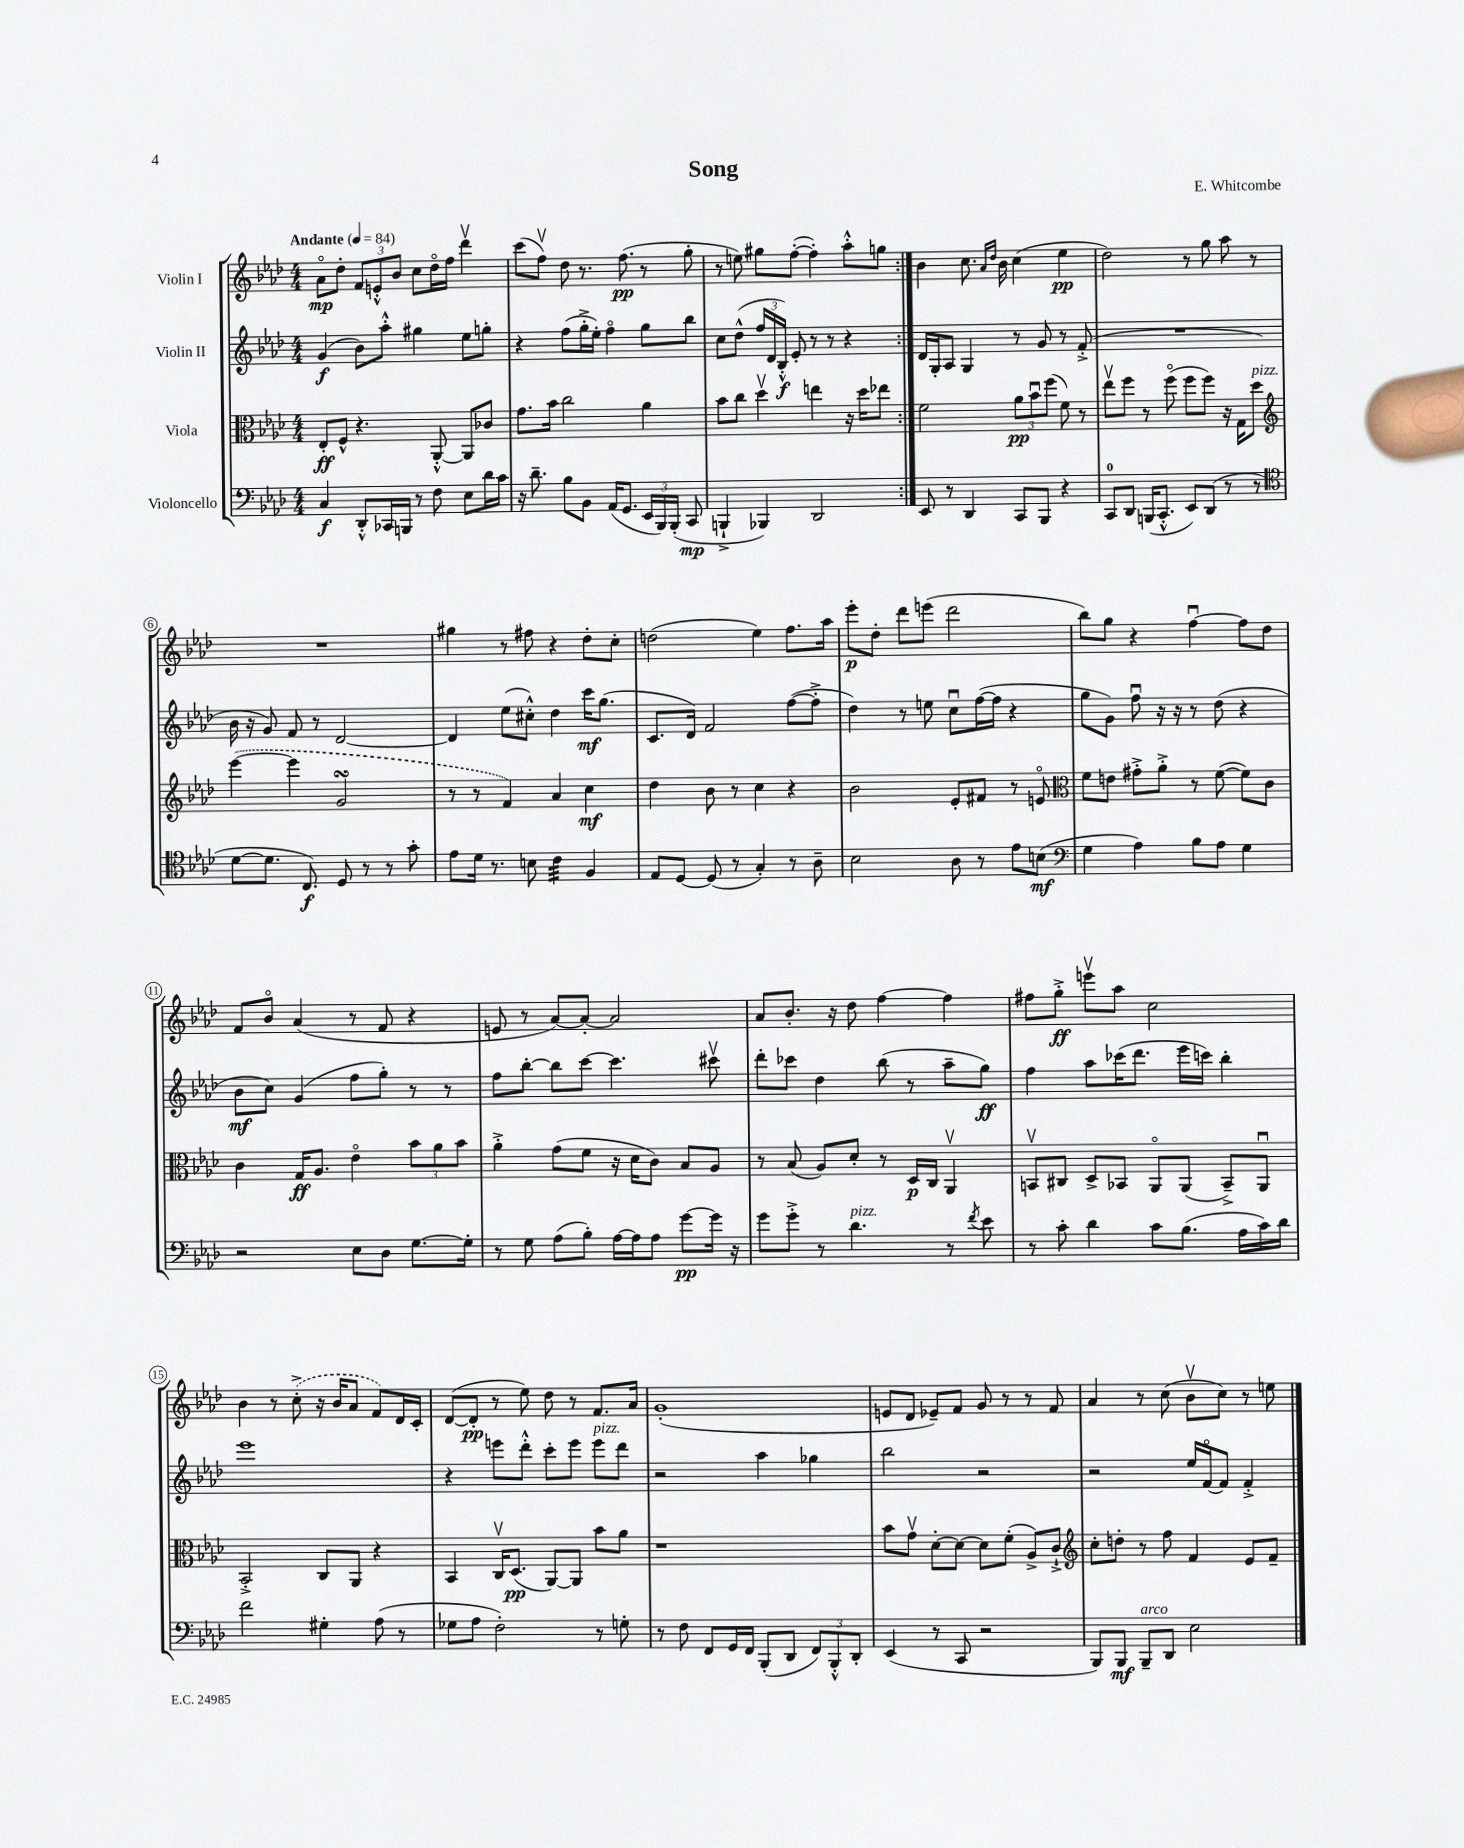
\header { title = "Song" composer = "E. Whitcombe" }
<<
\new StaffGroup <<
\new Staff = "s0" \with { instrumentName = "Violin I" } {
    \clef treble \key aes \major \numericTimeSignature \time 4/4 \tempo "Andante" 4 = 84
    \autoBeamOff \repeat volta 2 { aes'8[\flageolet\mp des''8]-. \tuplet 3/2 { f'8[ e'8-.-^ bes'8] } c''8[ des''16\flageolet f''16] des'''4\upbow |
    c'''8[( f''8]\upbow) des''8 r8. f''8.\pp( r8 g''8-. |
    r8 e''8) gis''8[ f''8]~-.( f''4-.) aes''8[-.-^ g''8] | }
    bes'4 c''8. \grace { aes'16[ des''16] } bes'16 c''4( ees''4\pp |
    des''2) r8 g''8 aes''8 r8 |
    R1 |
    gis''4 r8 fis''8 r4 des''8[-. c''8]-. |
    d''2( ees''4) f''8.[ aes''16] |
    ees'''8[-.\p des''8]-. des'''8[ e'''8]( des'''2 |
    bes''8[) g''8] r4 f''4~\downbow f''8[ des''8] |
    f'8[ bes'8]\flageolet aes'4( r8 f'8 r4 |
    e'8 r8 aes'8[~) aes'8]~-. aes'2 |
    aes'8[ bes'8.]-. r16 des''8 f''4~ f''4 |
    fis''8[ g''8]-.->\ff e'''8[\upbow aes''8] c''2 |
    bes'4 r8 \once \slurDashed c''8-.->( r16 bes'16[ aes'8] f'8[) des'16 c'16]-. |
    des'8[~( des'8]-.\pp r8 ees''8) des''8 r8 f'8.[ aes'16] |
    g'1-.( |
    e'8[ des'8] ees'8[--) f'8] g'8 r8 r8 f'8 |
    aes'4 r8 c''8( bes'8[\upbow c''8]) r8 e''8 \bar "|." |
}
\new Staff = "s1" \with { instrumentName = "Violin II" } {
    \clef treble \key aes \major \numericTimeSignature \time 4/4
    \autoBeamOff \repeat volta 2 { g'4\f( bes'8[) aes''8]-.-^ gis''4 ees''8[ g''8]-. |
    r4 f''8[( g''16-.-> ees''16]-.) f''4\flageolet g''8[ bes''8] |
    c''8[ des''8]-^( \tuplet 3/2 { f''16[ des'16 bes16]-.-^\f) } ees'8-. r8 r8 r4 | }
    des'16[ g16-. aes8] g4 r8 g'8 r8 f'8-.->( |
    R1 |
    bes'16 r16 g'8) f'8 r8 des'2~ |
    des'4 ees''8[( cis''8]-.-^) des''4 c'''16[\mf g''8.]( |
    c'8.[ des'16]) f'2 f''8[~( f''8]-.-> |
    des''4) r8 e''8 c''8[\downbow f''16~( f''16] r4 |
    g''8[ g'8]) f''8\downbow r16 r16 r8 des''8( r4 |
    bes'8[\mf c''8]) g'4( f''8[ g''8]-.) r8 r8 |
    f''8[ bes''8]~-. bes''8[ c'''8]~ c'''4. cis'''8\upbow |
    des'''8[-. ces'''8] des''4 bes''8( r8 aes''8[-- g''8]\ff) |
    f''4 aes''8[ ces'''16( des'''8.] ees'''16[ c'''16]) bes''4-. |
    ees'''1 |
    r4 e'''8[ des'''8]-.-^ c'''8[-. e'''8] e'''8[^\markup { \italic "pizz." } des'''8] |
    r2 aes''4 ges''4 |
    bes''2 r2 |
    r2 ees''16[ f'16~\flageolet f'8] f'4-.-> \bar "|." |
}
\new Staff = "s2" \with { instrumentName = "Viola" } {
    \clef alto \key aes \major \numericTimeSignature \time 4/4
    \autoBeamOff \repeat volta 2 { ees8[-.\ff f8]-^ r4. aes,8~-.-^ aes,8[ ces'8] |
    g'8.[ bes'16] c''2 aes'4 |
    bes'8[ c''8] des''4\upbow e''4 r16 des''16[ ees''8] | }
    f'2 \tuplet 3/2 { aes'8[\pp bes'8\downbow f''8]( } f'8) r8 |
    ees''8[\upbow f''8] r8 f''8\flageolet( f''8[ f''8]) r16 g16[ des''8]^\markup { \italic "pizz." } |
    \clef treble \once \slurDashed ees'''4~( ees'''4 g'2\turn |
    r8 r8 f'4) aes'4 c''4\mf |
    des''4 bes'8 r8 c''4 r4 |
    bes'2 ees'8[-. fis'8] r8 e'8\flageolet |
    \clef alto f'8[ e'8] gis'8[-.-> aes'8]-.-> r8 f'8~( f'8[) c'8] |
    c'4 g16[\ff aes8.] ees'4\flageolet \tuplet 3/2 { bes'8[ aes'8 bes'8] } |
    aes'4-.-> g'8[( f'8] r16 des'16[ c'8]) bes8[ aes8] |
    r8 bes8( aes8[) des'8]-. r8 des16[\p c16] aes,4\upbow |
    b,8[\upbow cis8] des8[-> bes,8] aes,8[\flageolet aes,8]( bes,8[--->) aes,8]\downbow |
    bes,2-.-> c8[ aes,8] r4 |
    bes,4 c16[\upbow des8.]\pp( aes,8[~) aes,8] bes'8[ aes'8] |
    r1 |
    bes'8[ g'8]\upbow des'8[~-. des'8]~ des'8[ f'8]-.( aes8[->) c'8]-!-> |
    \clef treble c''8[-. d''8]-. r8 f''8 f'4 ees'8[ f'8]-- \bar "|." |
}
\new Staff = "s3" \with { instrumentName = "Violoncello" } {
    \clef bass \key aes \major \numericTimeSignature \time 4/4
    \autoBeamOff \repeat volta 2 { c4\f des,8[-.-^ ces,16 b,,16] r8 f8 ees8[ des'16 c'16] |
    r16 des'8.-- bes8[ bes,8] aes,16[( g,8.] \tuplet 3/2 { ees,16[ bes,,16) bes,,16]-.( } c,8\mp |
    b,,4-!-> bes,,4) des,2 | }
    ees,8 r8 des,4 c,8[ bes,,8] r4 |
    c,8[-0 des,8] b,,16[( c,8.]-.-^ ees,8[) des,8]( r8 r8 |
    \clef tenor des'8[~ des'8.] c8.\f) des8 r8 r8 g'8-. |
    ees'8[ des'16] r8. b8 c'4:32 f4 |
    ees8[ des8]~ des8( r8 g4-.) r8 aes8-- |
    bes2 aes8 r8 ees'8[ b8]\mf( |
    \clef bass g4 aes4) bes8[ aes8] g4 |
    r2 ees8[ des8] g8.[~ g16]-. |
    r8 g8 aes8[( bes8]-.) aes16[~ aes16 aes8] g'8[~\pp g'16] r16 |
    g'8[ g'8]-.-> r8 des'4.^\markup { \italic "pizz." } r8 \acciaccatura { f'8 } ees'8 |
    r8 c'8-. des'4 c'8[ bes8.]( aes16[ c'16) des'16] |
    f'2 gis4-. aes8( r8 |
    ges8[ aes8] f2-.) r8 g8-. |
    r8 f8 f,8[ g,16 f,16] bes,,8[-.( des,8] \tuplet 3/2 { f,8[) bes,,8-.-^ des,8]-. } |
    ees,4( r8 c,8 r2 |
    bes,,8[) bes,,8]\mf bes,,8[--^\markup { \italic "arco" } des,8] ees2 \bar "|." |
}
>>
>>
\layout { \context { \Score \override BarNumber.stencil = #(make-stencil-circler 0.1 0.3 ly:text-interface::print) } }
